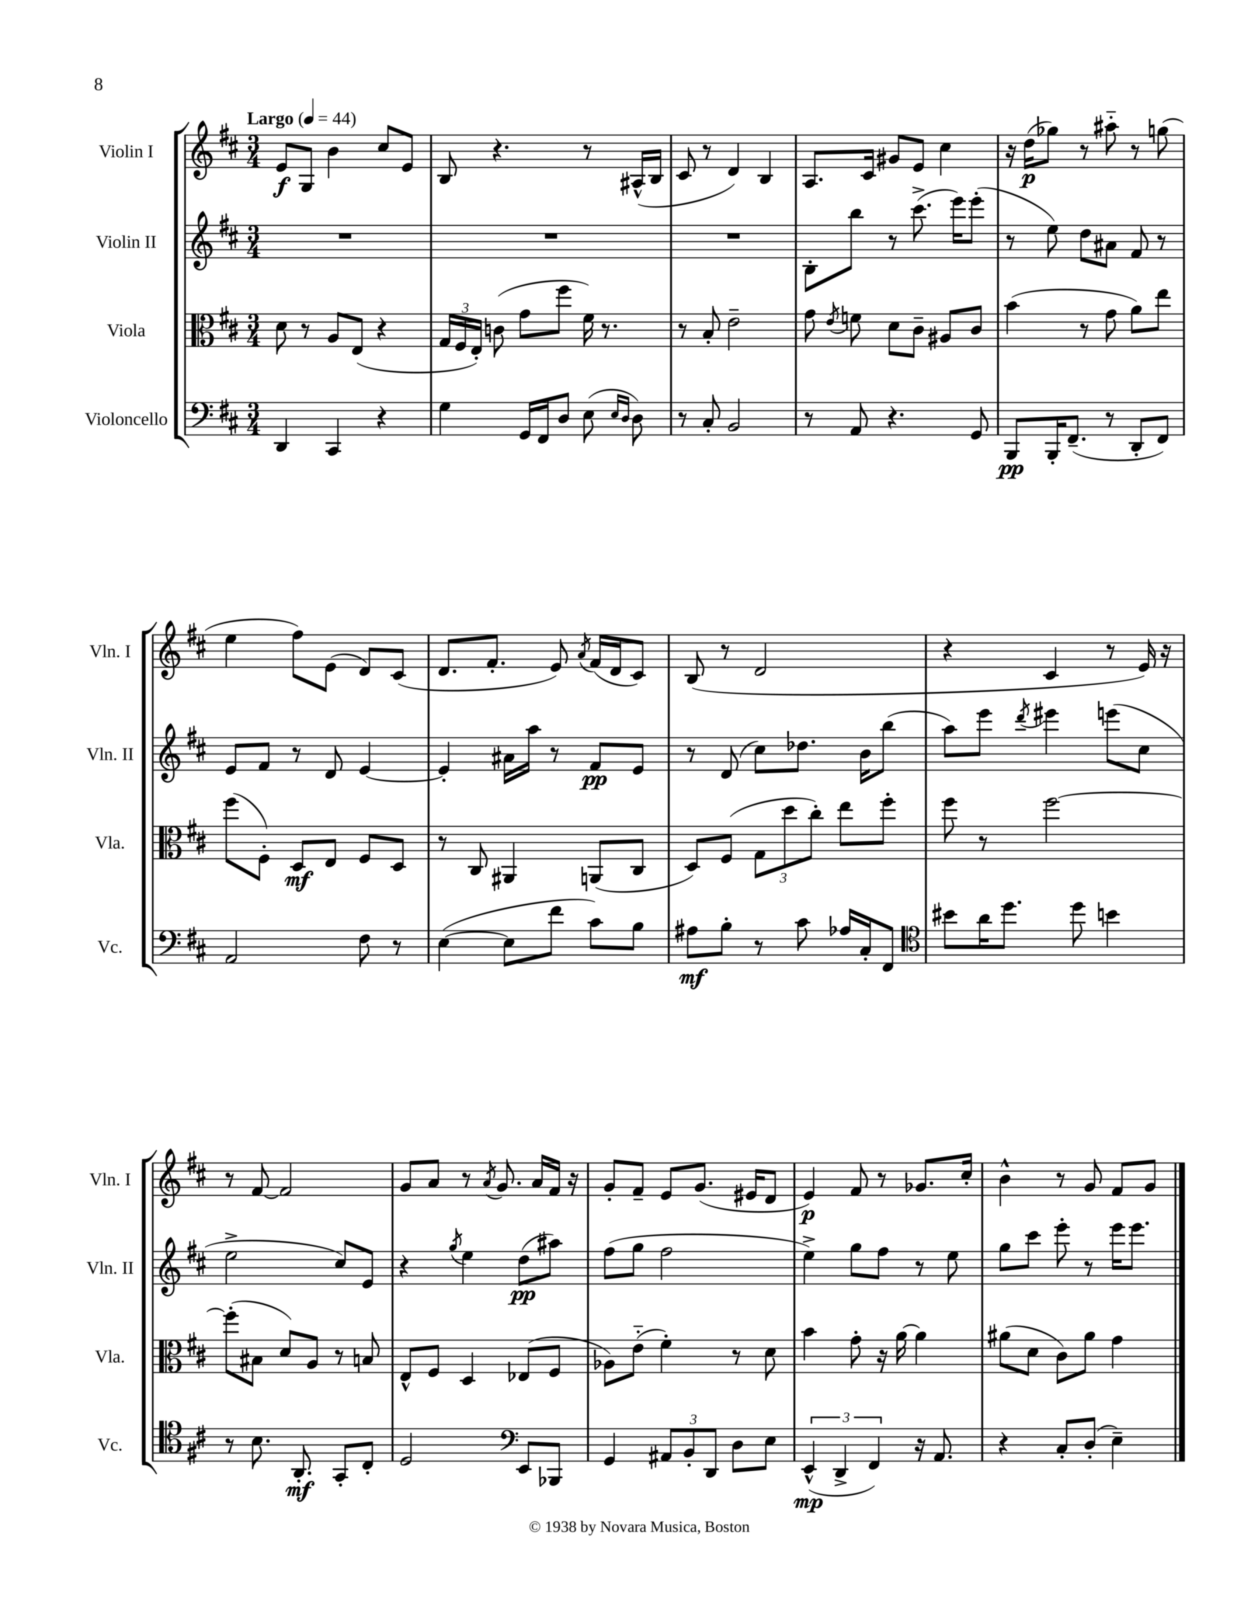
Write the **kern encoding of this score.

**kern	**dynam	**kern	**dynam	**kern	**dynam	**kern	**dynam
*part4	*part4	*part3	*part3	*part2	*part2	*part1	*part1
*staff4	*staff4	*staff3	*staff3	*staff2	*staff2	*staff1	*staff1
*I"Violoncello	*	*I"Viola	*	*I"Violin II	*	*I"Violin I	*
*I'Vc.	*	*I'Vla.	*	*I'Vln. II	*	*I'Vln. I	*
*clefF4	*	*clefC3	*	*clefG2	*	*clefG2	*
*k[f#c#]	*	*k[f#c#]	*	*k[f#c#]	*	*k[f#c#]	*
*M3/4	*	*M3/4	*	*M3/4	*	*M3/4	*
*MM44	*	*MM44	*	*MM44	*	*MM44	*
=1	=1	=1	=1	=1	=1	=1	=1
!	!	!	!	!	!	!LO:TX:a:B:t=Largo	!
4DD/	.	8d\	.	2.r	.	8e/L	f
.	.	8r	.	.	.	8G/J	.
4CC#/	.	8A/L	.	.	.	4b\	.
.	.	(8E/J	.	.	.	.	.
4r	.	4r	.	.	.	8cc#/L	.
.	.	.	.	.	.	8e/J	.
=2	=2	=2	=2	=2	=2	=2	=2
4G\	.	24G/LL	.	2.r	.	8B/	.
.	.	24F#/	.	.	.	.	.
.	.	24E'/JJ)	.	.	.	.	.
.	.	(8cn\	.	.	.	4.r	.
16GG/LL	.	8g\L	.	.	.	.	.
16FF#/J	.	.	.	.	.	.	.
8D/J	.	8ff#\J	.	.	.	.	.
(8E\	.	16f#\)	.	.	.	8r	.
.	.	8.r	.	.	.	.	.
16qqE/LL	.	.	.	.	.	.	.
16qqD/JJ	.	.	.	.	.	.	.
8D\)	.	.	.	.	.	(16A#X^^/LL	.
.	.	.	.	.	.	16B/JJ	.
=3	=3	=3	=3	=3	=3	=3	=3
8r	.	8r	.	2.r	.	8c#/	.
8C#'/	.	8B'/	.	.	.	8r	.
2BB/	.	2e~\	.	.	.	4d/)	.
.	.	.	.	.	.	4B/	.
=4	=4	=4	=4	=4	=4	=4	=4
8r	.	8g\	.	8B'\L	.	8.A/L	.
.	.	8qe/	.	.	.	.	.
8AA/	.	8fn\	.	8bb\J	.	.	.
.	.	.	.	.	.	16c#/Jk	.
4.r	.	8d\L	.	8r	.	8g#X/L	.
.	.	8c#~\J	.	(8.ccc#^\	.	8e/J	.
.	.	8A#X/L	.	.	.	4cc#\	.
.	.	.	.	16eee\KL)	.	.	.
8GG/	.	8c#/J	.	(8eee'\J	.	.	.
=5	=5	=5	=5	=5	=5	=5	=5
8BBB/L	pp	(4b\	.	8r	.	16r	.
.	.	.	.	.	.	(16dd\KL	p
16BBB'/K	.	.	.	8ee\)	.	8gg-X\J)	.
(8.FF#~/J	.	.	.	.	.	.	.
.	.	8r	.	8dd\L	.	8r	.
8r	.	8g\	.	8a#X\J	.	8aa#X\	.
8DD'/L	.	8a\L)	.	8f#/	.	8r	.
8FF#/J)	.	8ee\J	.	8r	.	(8ggn\	.
!!LO:LB:g=z
=6	=6	=6	=6	=6	=6	=6	=6
2AA/	.	(8ff#\L	.	8e/L	.	4ee\	.
.	.	8F#'\J)	.	8f#/J	.	.	.
.	.	8D/L	mf	8r	.	8ff#\L)	.
.	.	8E/J	.	8d/	.	(8e\J	.
8F#\	.	8F#/L	.	[4e/	.	8d/L)	.
8r	.	8D/J	.	.	.	(8c#/J	.
=7	=7	=7	=7	=7	=7	=7	=7
([4E\	.	8r	.	4e'/]	.	8.d/L	.
.	.	8C#/	.	.	.	.	.
.	.	.	.	.	.	8.f#'/J	.
8E\L]	.	4AA#X/	.	16a#X\LL	.	.	.
.	.	.	.	16aa\JJ	.	.	.
8f#\J	.	.	.	8r	.	8e/)	.
.	.	.	.	.	.	8qa/	.
8c#\L)	.	(8AAn/L	.	8f#/L	pp	(16f#/LL	.
.	.	.	.	.	.	16d/J	.
8B\J	.	8C#/J	.	8e/J	.	8c#/J)	.
=8	=8	=8	=8	=8	=8	=8	=8
8A#X\L	mf	8D/L)	.	8r	.	(8B/	.
8B'\J	.	(8F#/J	.	(8d/	.	8r	.
8r	.	12G\L	.	8cc#\L)	.	2d/	.
.	.	12dd\	.	.	.	.	.
8c#\	.	.	.	8.dd-X\J	.	.	.
.	.	12cc#'\J)	.	.	.	.	.
16A-X/LL	.	8ee\L	.	.	.	.	.
16C#'/J	.	.	.	16b\KL	.	.	.
8FF#/J	.	8ff#'\J	.	(8bb\J	.	.	.
=9	=9	=9	=9	=9	=9	=9	=9
*clefC4	*	*	*	*	*	*	*
8b#X\L	.	8ff#\	.	8aa\L)	.	4r	.
16a\K	.	8r	.	8eee\J	.	.	.
8.dd\J	.	.	.	.	.	.	.
.	.	.	.	8qddd/	.	.	.
.	.	[2ff#\	.	4eee#X\	.	4c#/	.
8dd\	.	.	.	.	.	.	.
4bn\	.	.	.	(8eeen\L	.	8r	.
.	.	.	.	8cc#\J	.	16e/)	.
.	.	.	.	.	.	16r	.
!!LO:LB:g=z
=10	=10	=10	=10	=10	=10	=10	=10
8r	.	(8ff#'\L]	.	2ee^\	.	8r	.
8.B\	.	8B#X\J	.	.	.	[8f#/	.
.	.	8d/L)	.	.	.	2f#/]	.
8.AA'/	mf	.	.	.	.	.	.
.	.	8A/J	.	.	.	.	.
8GG'/L	.	8r	.	8cc#/L)	.	.	.
8C#'/J	.	8Bn/	.	8e/J	.	.	.
=11	=11	=11	=11	=11	=11	=11	=11
2D/	.	8E^^/L	.	4r	.	8g/L	.
.	.	8F#/J	.	.	.	8a/J	.
.	.	.	.	8qgg/	.	.	.
.	.	4D/	.	4ee\	.	8r	.
.	.	.	.	.	.	8qa/	.
.	.	.	.	.	.	8.g/	.
*clefF4	*	*	*	*	*	*	*
8EE/L	.	(8E-X/L	.	(8dd\L	pp	.	.
.	.	.	.	.	.	16a/LL	.
8BBB-X/J	.	8F#/J	.	8aa#X\J)	.	16f#/JJ	.
.	.	.	.	.	.	16r	.
=12	=12	=12	=12	=12	=12	=12	=12
4GG/	.	8A-X\L)	.	(8ff#\L	.	8g'/L	.
.	.	(8e\J	.	8gg\J	.	8f#~/J	.
12AA#X/L	.	4f#'\)	.	2ff#\	.	8e/L	.
12BB'/	.	.	.	.	.	.	.
.	.	.	.	.	.	(8.g/J	.
12DD/J	.	.	.	.	.	.	.
8D\L	.	8r	.	.	.	.	.
.	.	.	.	.	.	16e#X/KL	.
8E\J	.	8d\	.	.	.	8d/J	.
=13	=13	=13	=13	=13	=13	=13	=13
(6EE^^/	mp	4b\	.	4ee^\)	.	4e/)	p
6DD^/	.	.	.	.	.	.	.
.	.	8g'\	.	8gg\L	.	8f#/	.
6FF#/)	.	.	.	.	.	.	.
.	.	16r	.	8ff#\J	.	8r	.
.	.	[16a\	.	.	.	.	.
16r	.	4a\]	.	8r	.	8.g-X/L	.
8.AA/	.	.	.	.	.	.	.
.	.	.	.	8ee\	.	.	.
.	.	.	.	.	.	16cc#'/Jk	.
=14	=14	=14	=14	=14	=14	=14	=14
4r	.	(8a#X\L	.	8gg\L	.	4b^^\	.
.	.	8d\J	.	8ccc#\J	.	.	.
8C#'/L	.	8c#\L)	.	8eee'\	.	8r	.
(8D'/J	.	8a#\J	.	8r	.	8g/	.
4E~\)	.	4g\	.	16eee\KL	.	8f#/L	.
.	.	.	.	8.eee\J	.	.	.
.	.	.	.	.	.	8g/J	.
==	==	==	==	==	==	==	==
*-	*-	*-	*-	*-	*-	*-	*-
